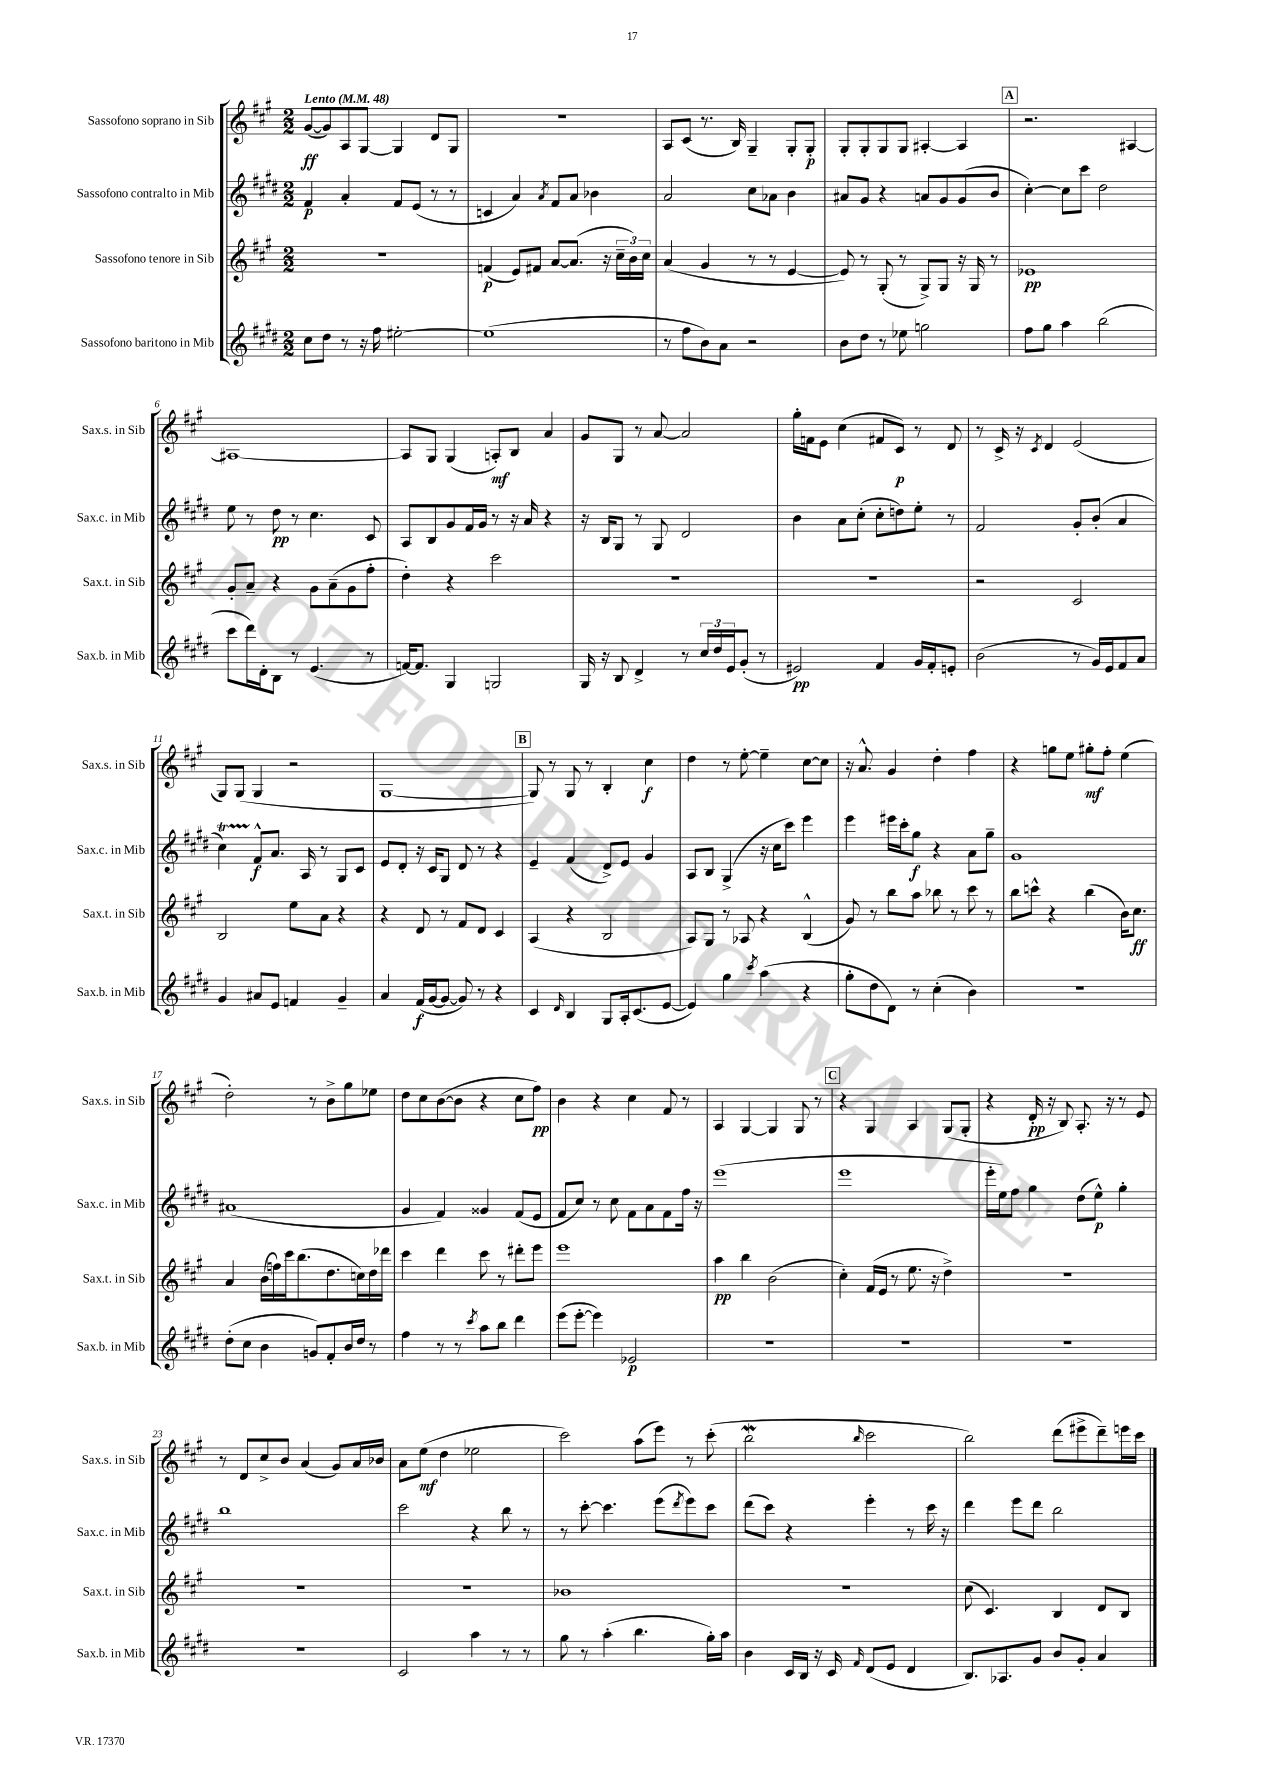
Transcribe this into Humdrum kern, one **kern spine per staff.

**kern	**kern	**kern	**kern
*staff4	*staff3	*staff2	*staff1
*clefG2	*clefG2	*clefG2	*clefG2
*k[f#c#g#d#]	*k[f#c#g#]	*k[f#c#g#d#]	*k[f#c#g#]
*M2/2	*M2/2	*M2/2	*M2/2
*MM48	*MM48	*MM48	*MM48
8cc#\L	1r	4f#/	([8g#/L
8dd#\J	.	.	8g#/])
8r	.	4a'/	8A/
16r	.	.	[8G#/J
16ff#\	.	.	.
[2ee#'\	.	8f#/L	4G#/]
.	.	(8e/J	.
.	.	8r	8d/L
.	.	8r	8G#/J
=	=	=	=
(1ee#]	(4f/	4c/	1r
.	8e/L)	4a/)	.
.	8f#/J	.	.
.	.	8qa/	.
.	[8a/L	8f#/L	.
.	(8.a/]J	8a/J	.
.	.	4b-\	.
.	16r	.	.
.	24cc#~\LL	.	.
.	24b\)	.	.
.	24cc#\JJ	.	.
=	=	=	=
8r	(4a/	2a/	8A/L
8ff#\L	.	.	(8c#/J
8b\)	4g#/	.	8.r
8a\J	.	.	.
.	.	.	16B/)
2r	8r	8cc#\L	4G#~/
.	8r	8a-\J	.
.	[4e/	4b\	8G#'/L
.	.	.	8G#'/J
=	=	=	=
8b\L	8e/])	8a#/L	8G#'/L
8dd#\J	8r	8g#/J	8G#'/
8r	(8G#'/	4r	8G#/
8ee-\	8r	.	8G#/J
2gg\	8G#^/L)	8a/L	[4A#'/
.	8G#/J	8g#/	.
.	16r	(8g#/	4A#/]
.	16G#/	.	.
.	8r	8b/J	.
=	=	=	=
8ff#\L	1e-	[4cc#'\)	2.r
8gg#\J	.	.	.
4aa\	.	8cc#\]L	.
.	.	8ccc#\J	.
(2bb\	.	2dd#\	.
.	.	.	[4A#/
=	=	=	=
8ccc#\L	8g#'/L	8ee\	1A#_
16ddd#\L)	8a~/J	8r	.
16d#'\J	.	.	.
8B\J	4r	8dd#\	.
8r	.	8r	.
(4.e/	8g#\L	4.cc#\	.
.	(8a~\	.	.
.	8g#\	.	.
8r	8ff#'\J	8c#/	.
=	=	=	=
[16f/LK)	4dd'\)	8A/L	8A#/]L
8.f/]J	.	.	.
.	.	8B/	8G#/J
4G#/	4r	8g#/	(4G#/
.	.	16f#/L	.
.	.	16g#/JJ	.
2G/	2ccc#\	8r	8A'/L)
.	.	16r	8B/J
.	.	16a/	.
.	.	4r	4a/
=	=	=	=
16G#/	1r	16r	8g#/L
16r	.	16B/LK	.
8B/	.	8G#/J	8G#/J
4d#^/	.	8r	8r
.	.	8G#/	[8a/
8r	.	2d#/	2a/]
24cc#/LL	.	.	.
24dd#/	.	.	.
24e/J	.	.	.
(8g#'/J	.	.	.
8r	.	.	.
=	=	=	=
2e#/)	1r	4b\	16gg#'\LL
.	.	.	16f\J
.	.	.	8e\J
.	.	8a\L	(4cc#\
.	.	(8cc#'\J	.
4f#/	.	8cc#'\L	8f#/L
.	.	8dd\)	8c#/J)
16g#/LL	.	8ee'\J	8r
16f#'/J	.	.	.
8e'/J	.	8r	8d/
=	=	=	=
(2b\	2r	2f#/	8r
.	.	.	16c#^/
.	.	.	16r
.	.	.	8qc#/
.	.	.	4d/
8r	2c#/	8g#'/L	(2e/
16g#/LL)	.	(8b'/J	.
16e/J	.	.	.
8f#/	.	4a/	.
8a/J	.	.	.
=	=	=	=
4g#/	2B/	4cc#\)	8G#/L)
.	.	.	(8G#/J
8a#/L	.	8f#^^/L	4G#/
8e/J	.	8.a/J	.
4f/	8ee\L	.	2r
.	.	16A/	.
.	8a\J	8r	.
4g#~/	4r	8G#/L	.
.	.	8c#/J	.
=	=	=	=
4a/	4r	8e/L	[1G#
.	.	8d#'/J	.
(16f#/LL	8d/	16r	.
[16g#/J	.	16c#/LK	.
8g#/_J	8r	8G#/J	.
8g#/])	8f#/L	8d#/	.
8r	8d/J	8r	.
4r	4c#/	4r	.
=	=	=	=
4c#/	(4A/	4e~/	8G#/])
.	.	.	8r
16qqd#/	.	.	.
4B/	4r	(4f#/	8G#/
.	.	.	8r
8G#/L	2B/	8d#^/L)	4B'/
16A'/k	.	8e/J	.
(8.c#/	.	.	.
.	.	4g#/	4cc#\
[8e/J	.	.	.
=	=	=	=
4e/])	8A/L)	8A/L	4dd\
.	8G#/J	8B/J	.
4gg#\	8r	(4G#^/	8r
.	8A-/	.	[8ee'\
8qccc#/	.	.	.
(4aa\	4r	16r	4ee~\]
.	.	16cc#\LK	.
.	.	8ccc#\J)	.
4r	(4B^^/	4eee\	[8cc#\L
.	.	.	8cc#\]J
=	=	=	=
8gg#'\L	8g#/)	4eee\	16r
.	.	.	8.a^^/
8dd#\	8r	.	.
8d#\J)	8bb\L	16eee#\LL	4g#/
.	.	16ccc#'\J	.
8r	8aa\J	8gg#\J	.
(4cc#'\	8bb-\	4r	4dd'\
.	8r	.	.
4b\)	8ccc#\	8a\L	4ff#\
.	8r	8gg#~\J	.
=	=	=	=
1r	8bb\L	1g#	4r
.	8ccc^^\J	.	.
.	4r	.	8gg\L
.	.	.	8ee\J
.	(4bb\	.	8gg#'\L
.	.	.	8ff#'\J
.	16b\LK)	.	(4ee\
.	8.cc#\J	.	.
=	=	=	=
(8dd#'\L	4a/	(1a#	2dd'\)
8cc#\J	.	.	.
4b\	(16b\LL	.	.
.	16ff\)	.	.
.	16ccc#\J	.	.
.	(8.bb\	.	.
8g/L)	.	.	8r
8f#'/	8.dd\	.	8b^\L
16b/L	.	.	8gg#\
16dd#/JJ	16cc\L)	.	.
8r	16dd\	.	8ee-\J
.	16ddd-\JJ	.	.
=	=	=	=
4ff#\	4ccc#\	4g#/	8dd\L
.	.	.	8cc#\
8r	4ddd\	4f#/)	([8b\
8r	.	.	8b\]J
8qccc#/	.	.	.
8aa\L	8ccc#\	4g##/	4r
8bb\J	8r	.	.
4ddd#\	8ddd#'\L	(8f#/L	8cc#\L
.	8eee\J	8e/J	8ff#\J)
=	=	=	=
(8eee\L	1eee	8f#/L	4b\
[8eee'\J	.	8cc#/J)	.
4eee\])	.	8r	4r
.	.	8cc#\	.
2e-/	.	8f#\L	4cc#\
.	.	8a\	.
.	.	8f#\	8f#/
.	.	16ff#\Jk	8r
.	.	16r	.
=	=	=	=
1r	4aa\	(1eee	4A/
.	4bb\	.	[4G#/
.	(2b\	.	4G#/]
.	.	.	8G#/
.	.	.	8r
=	=	=	=
1r	4cc#'\)	1eee	4r
.	(16f#/LL	.	4G#/
.	16e/JJ	.	.
.	8r	.	.
.	8.ee\	.	4A/
.	16r	.	.
.	4dd^\)	.	(8G#/L
.	.	.	8G#'/J
=	=	=	=
1r	1r	16eee'\LL	4r
.	.	16ee\J)	.
.	.	8ff#\J	.
.	.	4gg#\	16d'/
.	.	.	16r
.	.	.	8B/)
.	.	(8dd#\L	8.A'/
.	.	8ee^^\J)	.
.	.	.	16r
.	.	4gg#'\	8r
.	.	.	8e/
=	=	=	=
1r	1r	1bb	8r
.	.	.	8d/L
.	.	.	8cc#^/
.	.	.	8b/J
.	.	.	(4a/
.	.	.	8g#/L)
.	.	.	16a/L
.	.	.	16b-/JJ
=	=	=	=
2c#/	1r	2ccc#\	8a\L
.	.	.	(8ee\J
.	.	.	4dd\
4aa\	.	4r	2ee-\
8r	.	8bb\	.
8r	.	8r	.
=	=	=	=
8gg#\	1b-	8r	2ccc#\)
8r	.	[8ccc#'\	.
(4aa'\	.	4.ccc#\]	.
4.bb\	.	.	(8aa\L
.	.	(8eee\L	8eee\J)
.	.	8qddd#/	.
.	.	8eee\)	8r
16gg#'\LL)	.	8ccc#\J	(8ccc#'\
16aa\JJ	.	.	.
=	=	=	=
4b\	1r	(8ddd#\L	2bb\
.	.	8ccc#\J)	.
16c#/LL	.	4r	.
16B/JJ	.	.	.
16r	.	.	.
16c#/	.	.	.
16qqf#/	.	.	16qqbb/
(8d#/L	.	4eee'\	2ccc#\
8e/J	.	.	.
4d#/	.	8r	.
.	.	16ccc#\	.
.	.	16r	.
=	=	=	=
8.B/L)	(8cc#\	4ddd#\	2bb\)
.	4.c#/)	.	.
8.A-/	.	.	.
.	.	8eee\L	.
8g#/J	.	8ddd#\J	.
8b/L	4B/	2bb\	(8ddd\L
8g#'/J	.	.	8eee#^\
4a/	8d/L	.	8ddd~\)
.	8B/J	.	16eee\L
.	.	.	16ccc#\JJ
==	==	==	==
*-	*-	*-	*-
